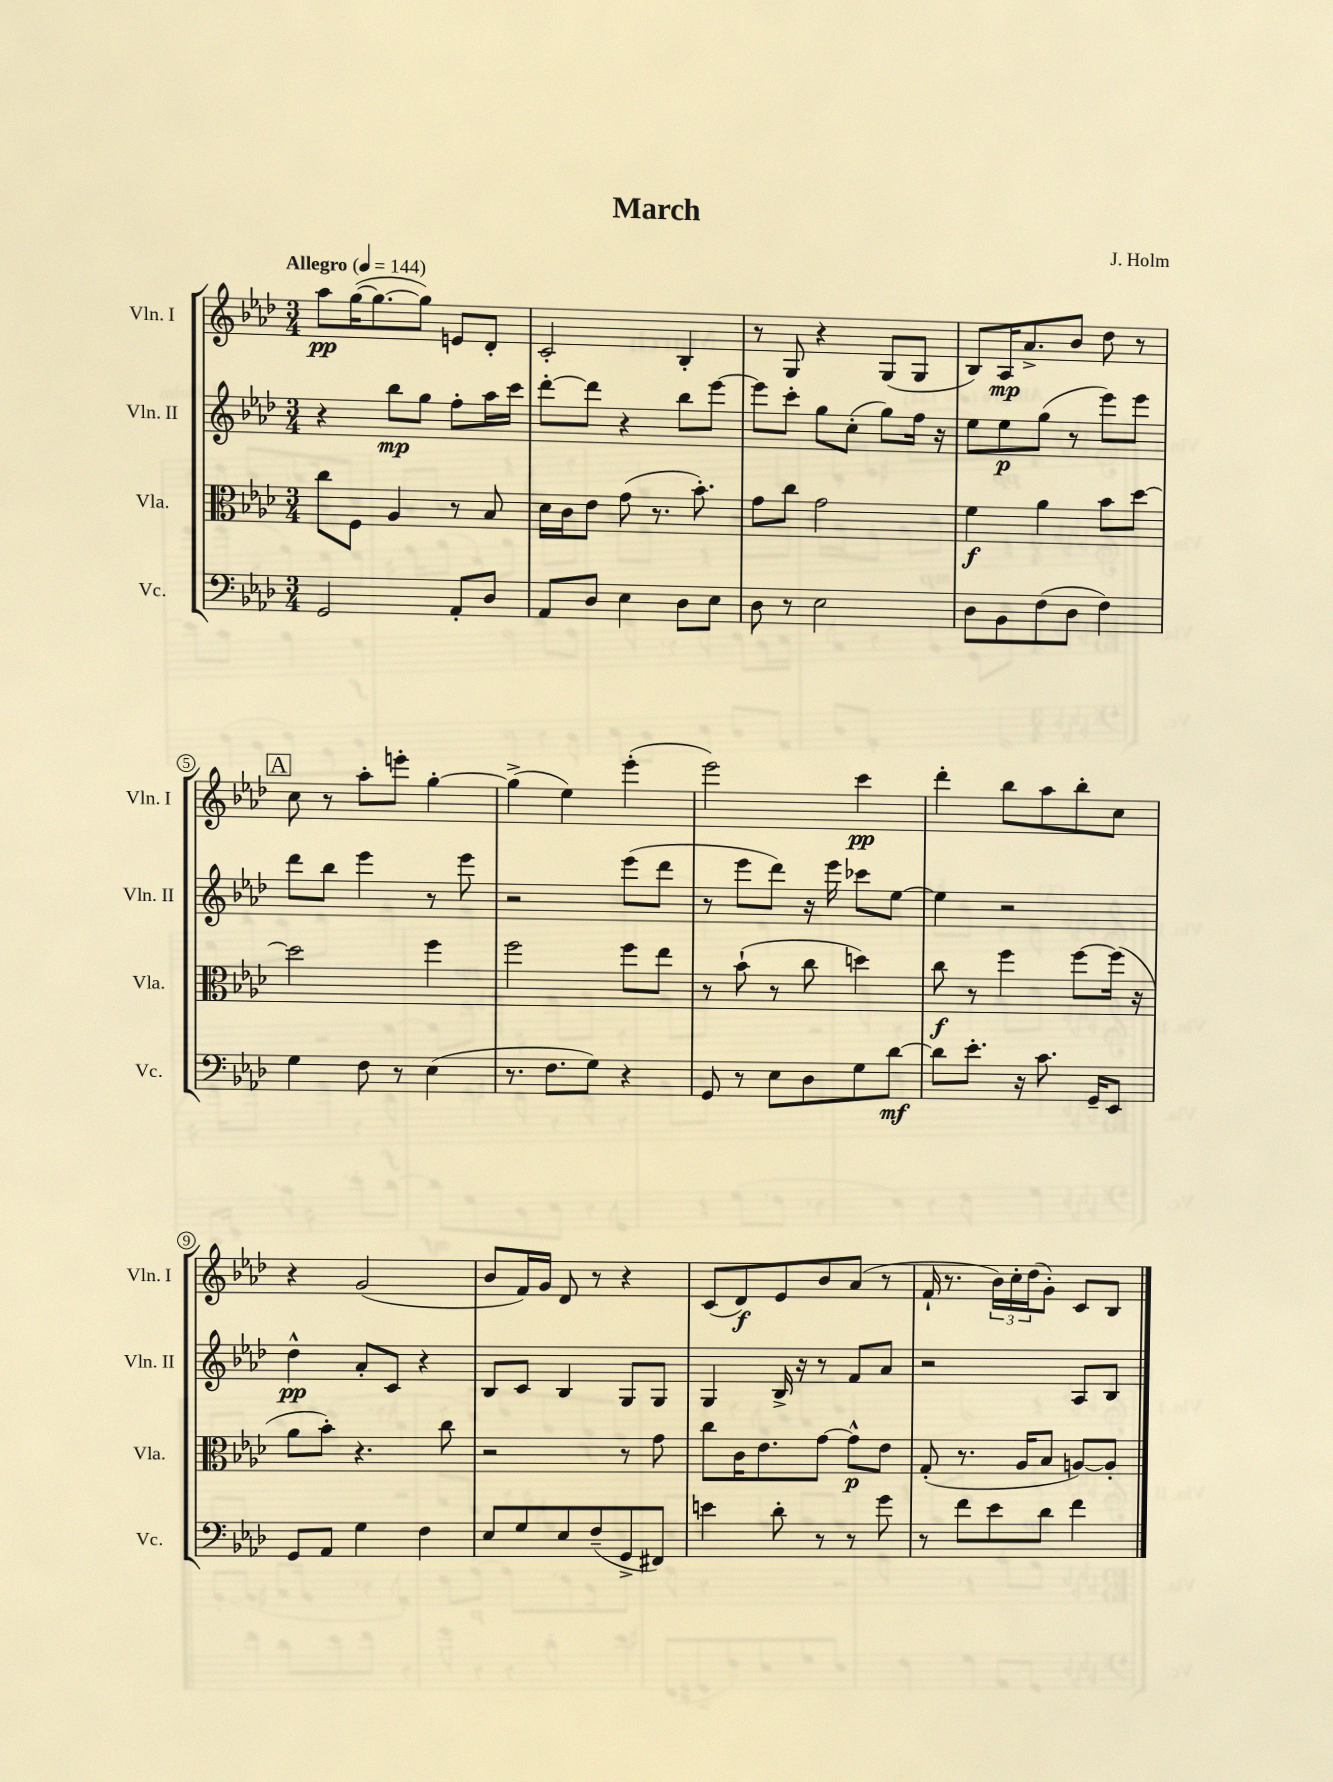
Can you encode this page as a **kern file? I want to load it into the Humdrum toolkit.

**kern	**dynam	**kern	**dynam	**kern	**dynam	**kern	**dynam
*part4	*part4	*part3	*part3	*part2	*part2	*part1	*part1
*staff4	*staff4	*staff3	*staff3	*staff2	*staff2	*staff1	*staff1
*I"Vc.	*	*I"Vla.	*	*I"Vln. II	*	*I"Vln. I	*
*I'Vc.	*	*I'Vla.	*	*I'Vln. II	*	*I'Vln. I	*
*clefF4	*	*clefC3	*	*clefG2	*	*clefG2	*
*k[b-e-a-d-]	*	*k[b-e-a-d-]	*	*k[b-e-a-d-]	*	*k[b-e-a-d-]	*
*M3/4	*	*M3/4	*	*M3/4	*	*M3/4	*
*MM144	*	*MM144	*	*MM144	*	*MM144	*
=1	=1	=1	=1	=1	=1	=1	=1
!	!	!	!	!	!	!LO:TX:a:B:t=Allegro	!
2GG/	.	8cc\L	.	4r	.	8aa-\L	pp
.	.	8F\J	.	.	.	([16gg\K	.
.	.	.	.	.	.	8.gg\_	.
.	.	4A-/	.	8bb-\L	mp	.	.
.	.	.	.	8gg\J	.	8gg\J])	.
8AA-'/L	.	8r	.	8ff'\L	.	8en/L	.
8D-/J	.	8B-/	.	16aa-\L	.	8d-'/J	.
.	.	.	.	16ccc\JJ	.	.	.
=2	=2	=2	=2	=2	=2	=2	=2
8AA-/L	.	16d-\LL	.	[8ddd-'\L	.	2c'/	.
.	.	16c\J	.	.	.	.	.
8D-/J	.	8e-\J	.	8ddd-\J]	.	.	.
4E-\	.	(8g\	.	4r	.	.	.
.	.	8.r	.	.	.	.	.
8D-\L	.	.	.	8bb-\L	.	4B-'/	.
.	.	8.b-'\)	.	.	.	.	.
8E-\J	.	.	.	[8eee-\J	.	.	.
=3	=3	=3	=3	=3	=3	=3	=3
8D-\	.	8g\L	.	8eee-\L]	.	8r	.
8r	.	8cc\J	.	8ccc'\J	.	8G/	.
2E-\	.	2g\	.	8gg\L	.	4r	.
.	.	.	.	(8cc'\J	.	.	.
.	.	.	.	8gg\L)	.	(8G/L	.
.	.	.	.	16ff\Jk	.	8G/J	.
.	.	.	.	16r	.	.	.
=4	=4	=4	=4	=4	=4	=4	=4
8D-\L	.	4f\	f	8ee-\L	.	8B-/L)	.
8BB-\	.	.	.	8ee-\	p	16A-/K	mp
.	.	.	.	.	.	8.a-^/	.
(8F\	.	4a-\	.	(8gg\J	.	.	.
8D-\J	.	.	.	8r	.	8b-/J	.
4F\)	.	8b-\L	.	8eee-\L)	.	8dd-\	.
.	.	[8dd-\J	.	8eee-\J	.	8r	.
!!LO:LB:g=z
!!LO:REH:place=s1:t=A
=5	=5	=5	=5	=5	=5	=5	=5
4G\	.	2dd-\]	.	8ddd-\L	.	8cc\	.
.	.	.	.	8bb-\J	.	8r	.
8F\	.	.	.	4eee-\	.	8aa-'\L	.
8r	.	.	.	.	.	8eeen'\J	.
(4E-\	.	4ff\	.	8r	.	[4gg'\	.
.	.	.	.	8eee-\	.	.	.
=6	=6	=6	=6	=6	=6	=6	=6
8.r	.	2ff\	.	2r	.	(4gg^\]	.
8.F\L	.	.	.	.	.	.	.
.	.	.	.	.	.	4ee-\)	.
8G\J)	.	.	.	.	.	.	.
4r	.	8ff\L	.	(8eee-\L	.	(4eee-'\	.
.	.	8ee-\J	.	8ddd-\J	.	.	.
=7	=7	=7	=7	=7	=7	=7	=7
8GG/	.	8r	.	8r	.	2eee-\)	.
8r	.	(8b-`\	.	8eee-\L	.	.	.
8E-\L	.	8r	.	8ddd-\J)	.	.	.
8D-\	.	8cc\	.	16r	.	.	.
.	.	.	.	16eee-\	.	.	.
8G\	.	4ddn\)	.	8ccc-X\L	.	4ccc\	pp
[8d-\J	mf	.	.	[8ee-\J	.	.	.
=8	=8	=8	=8	=8	=8	=8	=8
8d-\L]	.	8cc\	f	4ee-\]	.	4ddd-'\	.
8.e-'\J	.	8r	.	.	.	.	.
.	.	4ff\	.	2r	.	8bb-\L	.
16r	.	.	.	.	.	.	.
8.c\	.	.	.	.	.	8aa-\	.
.	.	[8ff\L	.	.	.	8bb-'\	.
16GG~/KL	.	.	.	.	.	.	.
8EE-/J	.	(16ff\Jk]	.	.	.	8cc\J	.
.	.	16r	.	.	.	.	.
!!LO:LB:g=z
=9	=9	=9	=9	=9	=9	=9	=9
8GG/L	.	8a-\L	.	4dd-^^\	pp	4r	.
8AA-/J	.	8b-'\J)	.	.	.	.	.
4G\	.	4.r	.	8a-'/L	.	(2g/	.
.	.	.	.	8c/J	.	.	.
4F\	.	.	.	4r	.	.	.
.	.	8cc\	.	.	.	.	.
=10	=10	=10	=10	=10	=10	=10	=10
8E-/L	.	2r	.	8B-/L	.	8b-/L	.
8G/	.	.	.	8c/J	.	16f/L)	.
.	.	.	.	.	.	16g/JJ	.
8E-/	.	.	.	4B-/	.	8d-/	.
(8F~/	.	.	.	.	.	8r	.
8GG^/	.	8r	.	8G/L	.	4r	.
8FF#X/J)	.	8g\	.	8G/J	.	.	.
=11	=11	=11	=11	=11	=11	=11	=11
4en\	.	8cc\L	.	4G/	.	(8c/L	.
.	.	16c\K	.	.	.	8d-/)	f
.	.	8.e-\	.	.	.	.	.
8d-'\	.	.	.	16B-^/	.	8e-/	.
.	.	.	.	16r	.	.	.
8r	.	[8g\J	.	8r	.	8b-/	.
8r	.	8g^^\L]	p	8f/L	.	(8a-/J	.
8g\	.	8e-\J	.	8a-/J	.	8r	.
=12	=12	=12	=12	=12	=12	=12	=12
8r	.	(8G'/	.	2r	.	16f`/	.
.	.	.	.	.	.	8.r	.
8f\L	.	8.r	.	.	.	.	.
8e-\	.	.	.	.	.	24b-\LL)	.
.	.	.	.	.	.	24cc'\	.
.	.	16A-/KL	.	.	.	.	.
.	.	.	.	.	.	(24dd-\J	.
8d-\J	.	8B-/J	.	.	.	8g'\J)	.
4f\	.	[8An/L)	.	8A-/L	.	8c/L	.
.	.	8A'/J]	.	8B-/J	.	8B-/J	.
==	==	==	==	==	==	==	==
*-	*-	*-	*-	*-	*-	*-	*-
